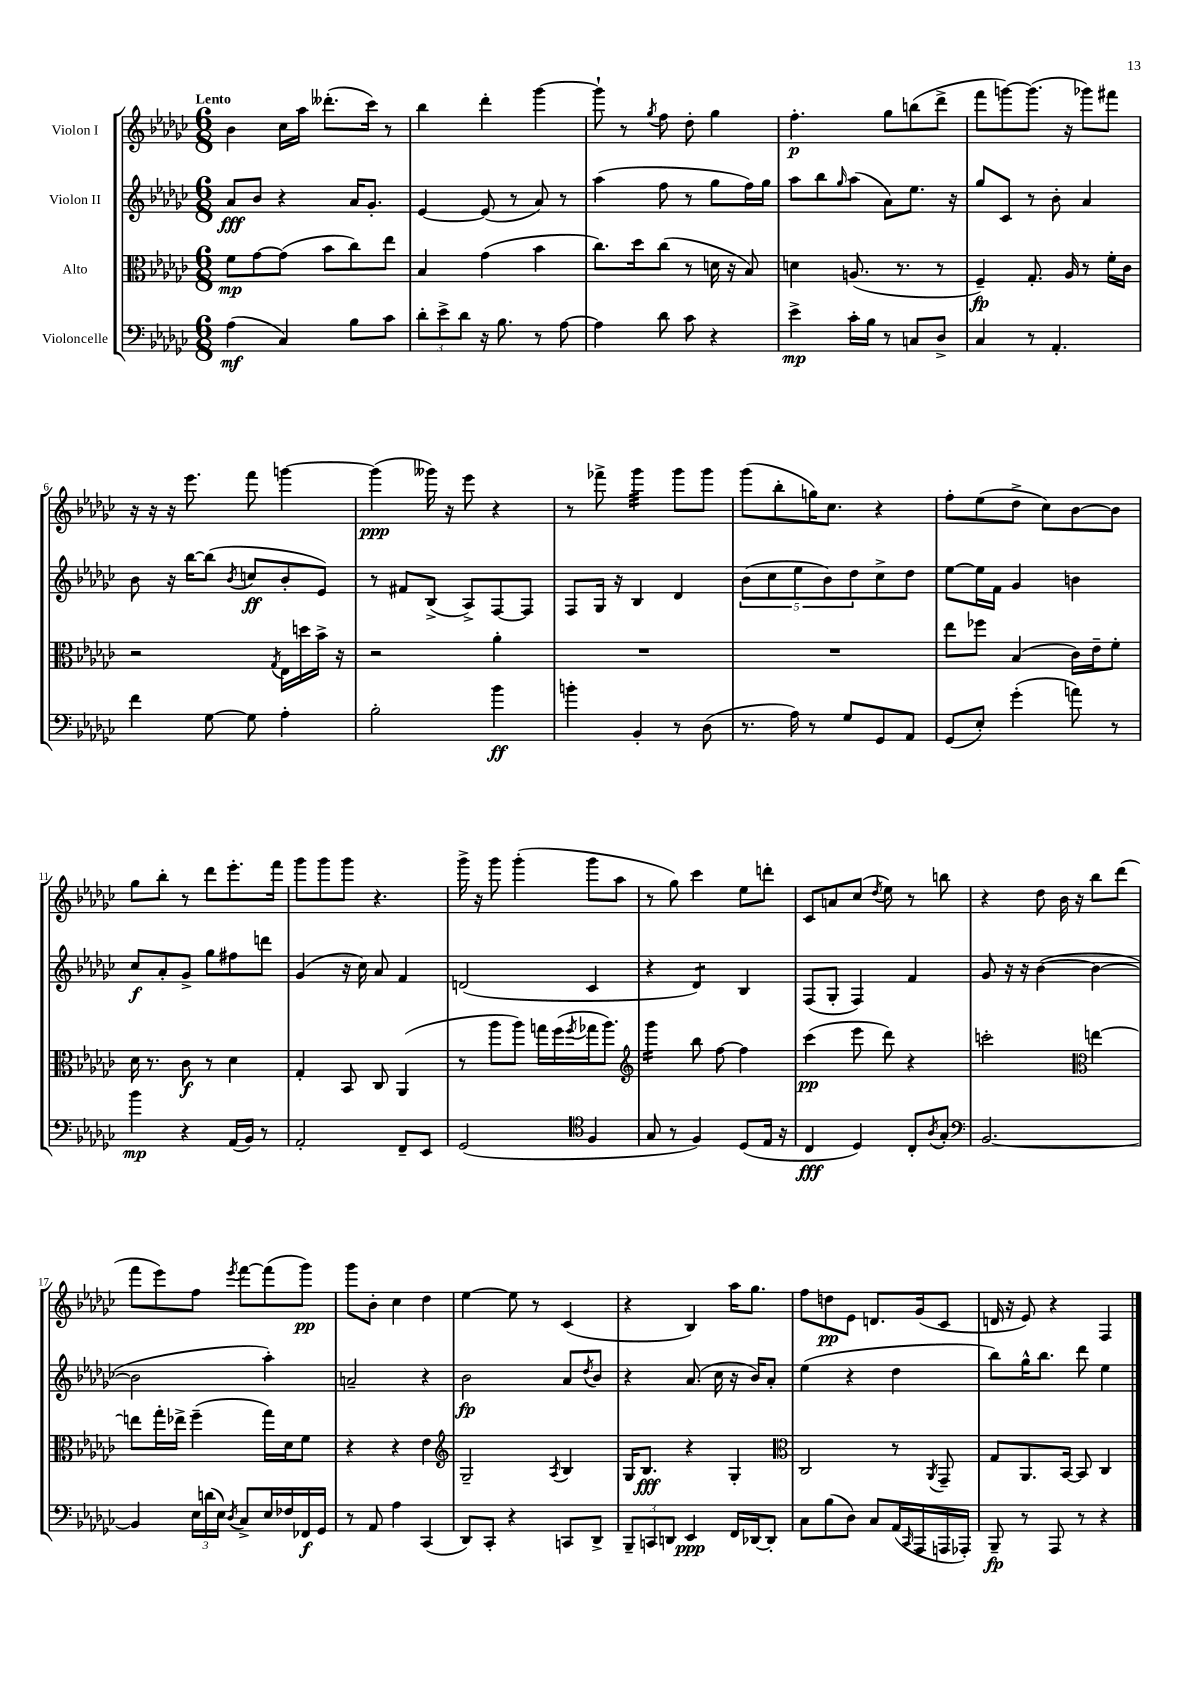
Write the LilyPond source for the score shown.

<<
\new StaffGroup <<
\new Staff = "s0" \with { instrumentName = "Violon I" } {
    \clef treble \key ges \major \numericTimeSignature \time 6/8 \tempo "Lento"
    bes'4 ces''16 aes''16 deses'''8.-.( ces'''16) r8 |
    bes''4 des'''4-. ges'''4~ |
    ges'''8-! r8 \acciaccatura { ges''8 } f''8 des''8-. ges''4 |
    f''4.-.\p ges''8 b''8( des'''8-> |
    f'''8 g'''8~) g'''8.( r16 ges'''8) fis'''8 |
    r16 r16 r16 ees'''8. f'''8 g'''4~ |
    g'''4\ppp( geses'''16) r16 ees'''8 r4 |
    r8 fes'''8-> ges'''4:32 ges'''8 ges'''8 |
    ges'''8( bes''8-. g''16) ces''8. r4 |
    f''8-. ees''8( des''8-> ces''8) bes'8~ bes'8 |
    ges''8 bes''8-. r8 des'''8 ees'''8.-. f'''16 |
    ges'''8 ges'''8 ges'''8 r4. |
    ges'''16-> r16 ges'''8 ges'''4-.( ges'''8 aes''8 |
    r8 ges''8) ces'''4 ees''8 d'''8-. |
    ces'8 a'8 ces''8( \acciaccatura { des''8 } ees''8) r8 b''8 |
    r4 des''8 bes'16 r16 bes''8 des'''8( |
    f'''8 ees'''8) f''8 \acciaccatura { ees'''8 } f'''8~ f'''8( ges'''8\pp) |
    ges'''8 bes'8-. ces''4 des''4 |
    ees''4~ ees''8 r8 ces'4( |
    r4 bes4) aes''16 ges''8. |
    f''8 d''8\pp ees'8 d'8. ges'16( ces'8 |
    d'16 r16 ees'8) r4 f4 \bar "|." |
}
\new Staff = "s1" \with { instrumentName = "Violon II" } {
    \clef treble \key ges \major \numericTimeSignature \time 6/8
    aes'8\fff bes'8 r4 aes'16 ges'8.-. |
    ees'4~ ees'8( r8 aes'8) r8 |
    aes''4( f''8 r8 ges''8 f''16) ges''16 |
    aes''8 bes''8 \grace { ges''16 } aes''8( aes'8) ees''8. r16 |
    ges''8 ces'8 r8 bes'8-. aes'4 |
    bes'8 r16 bes''16~ bes''8( \acciaccatura { bes'8 } c''8\ff bes'8-. ees'8) |
    r8 fis'8 bes8->( aes8->) f8~ f8 |
    f8 ges16 r16 bes4 des'4 |
    \tuplet 5/4 { bes'8( ces''8 ees''8 bes'8) des''8 } ces''8-> des''8 |
    ees''8~ ees''16 f'16 ges'4 b'4 |
    ces''8\f aes'8-. ges'8-> ges''8 fis''8 d'''8 |
    ges'4( r16 ces''16) aes'8 f'4 |
    d'2( ces'4 |
    r4 des'4:8) bes4 |
    f8( ges8-. f4) f'4 |
    ges'8 r16 r16 bes'4~( bes'4~ |
    bes'2 aes''4-.) |
    a'2-- r4 |
    bes'2\fp aes'8 \acciaccatura { des''8 } bes'8 |
    r4 aes'8.( ces''16 r16 bes'16) aes'8-. |
    ees''4( r4 des''4 |
    bes''8) ges''16-^ bes''8. des'''8 ees''4 \bar "|." |
}
\new Staff = "s2" \with { instrumentName = "Alto" } {
    \clef alto \key ges \major \numericTimeSignature \time 6/8
    f'8\mp ges'8~ ges'8( bes'8 ces''8) ees''8 |
    bes4 ges'4( bes'4 |
    ces''8.) des''16 ces''8( r8 d'16 r16 bes8) |
    d'4 a8.( r8. r8 |
    f4--\fp) ges8.-. aes16 r8 f'16-. ces'16 |
    r2 \acciaccatura { ges8 } ees16 d''16 bes'16-> r16 |
    r2 aes'4-. |
    R2. |
    R2. |
    ees''8 fes''8 bes4( ces'16) ees'16-- f'8-. |
    des'16 r8. ces'8\f r8 des'4 |
    ges4-. bes,8 ces8 aes,4( |
    r8 aes''8 aes''8) g''16 f''16( \acciaccatura { f''8 } ges''16 aes''8.) |
    \clef treble ges'''4:16 bes''8 f''8~ f''4 |
    ces'''4\pp( ees'''8 des'''8) r4 |
    c'''2-. \clef alto e''4~ |
    e''8 ges''16-. ees''16-> f''4--( ges''16) des'16 f'8 |
    r4 r4 ees'4 |
    \clef treble ges2-- \acciaccatura { aes8 } bes4 |
    ges16 bes8.\fff r4 ges4-. |
    \clef alto ces2 r8 \acciaccatura { aes,8 } ges,8-- |
    ges8 aes,8. bes,16~ bes,8 ces4 \bar "|." |
}
\new Staff = "s3" \with { instrumentName = "Violoncelle" } {
    \clef bass \key ges \major \numericTimeSignature \time 6/8
    aes4\mf( ces4) bes8 ces'8 |
    \tuplet 3/2 { des'8-. ees'8-> des'8 } r16 bes8. r8 aes8~ |
    aes4 des'8 ces'8 r4 |
    ees'4->\mp ces'16-. bes16 r8 c8 des8-> |
    ces4 r8 aes,4.-. |
    f'4 ges8~ ges8 aes4-. |
    bes2-. bes'4\ff |
    b'4-. bes,4-. r8 des8( |
    r8. aes16) r8 ges8 ges,8 aes,8 |
    ges,8( ees8-.) ges'4-.( a'8) r8 |
    bes'4\mp r4 aes,16( bes,16) r8 |
    aes,2-. f,8-- ees,8 |
    ges,2( \clef tenor f4 |
    ges8 r8 f4) des8( ees16 r16 |
    ces4\fff des4) ces8-. \acciaccatura { aes8 } ges8-. |
    \clef bass bes,2.~ |
    bes,4 \tuplet 3/2 { ees16 d'16( ees16) } \acciaccatura { des8 } ces8-> ees16 fes16 fes,16\f ges,16 |
    r8 aes,8 aes4 ces,4( |
    des,8) ces,8-. r4 c,8 des,8-> |
    \tuplet 3/2 { bes,,8-- c,8 d,8 } ees,4\ppp f,16 des,16~ des,8-. |
    ces8 bes8( des8) ces8 aes,16( \grace { ces,16 } aes,,16 a,,16 aes,,16-.) |
    bes,,8--\fp r8 aes,,8 r8 r4 \bar "|." |
}
>>
>>
